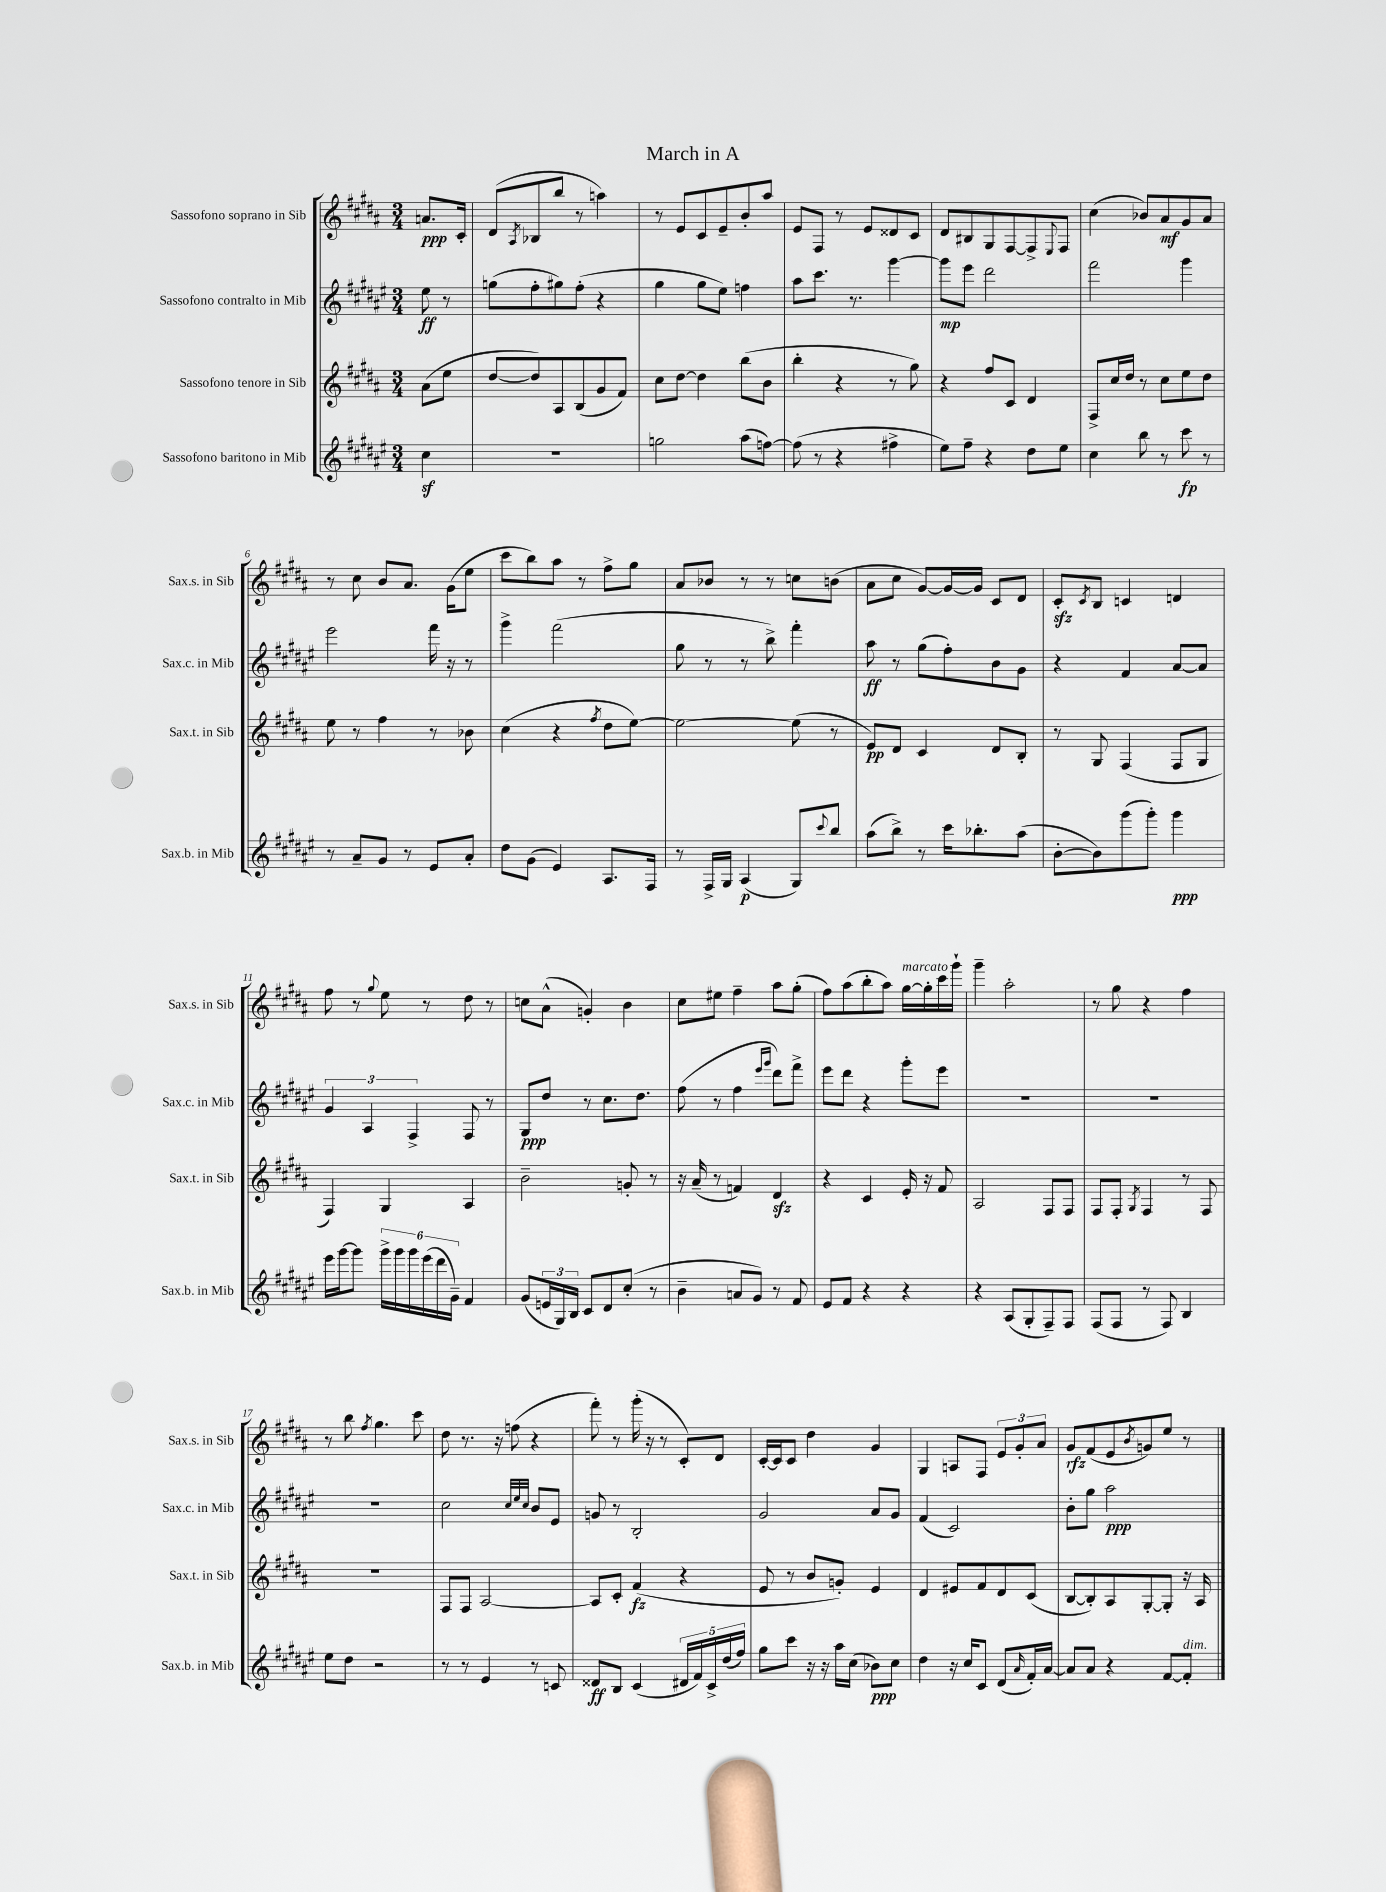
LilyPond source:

\header { title = "March in A" }
<<
\new StaffGroup <<
\new Staff = "s0" \with { instrumentName = "Sassofono soprano in Sib" shortInstrumentName = "Sax.s. in Sib" } {
    \clef treble \key b \major \numericTimeSignature \time 3/4 \partial 4
    a'8.\ppp cis'16-. |
    dis'8( \acciaccatura { ais8 } bes8 b''8 r8 a''4) |
    r8 e'8 cis'8 e'8-- b'8-. ais''8 |
    e'8 fis8 r8 e'8 disis'8 cis'8 |
    dis'8 bis8 gis8 fis8~ fis8-> \appoggiatura { e8 } fis8 |
    cis''4( bes'8) ais'8\mf gis'8 ais'8 |
    r8 cis''8 b'8 ais'8. gis'16( e''8 |
    cis'''8 b''8) ais''8 r8 fis''8-> gis''8 |
    ais'8 bes'8 r8 r8 c''8 b'8( |
    ais'8 cis''8 gis'8~) gis'16~ gis'16 cis'8 dis'8 |
    cis'8-.\sfz \acciaccatura { cis'8 } b8 c'4 d'4 |
    fis''8 r8 \appoggiatura { gis''8 } e''8 r8 dis''8 r8 |
    c''8 ais'8-^( g'4-.) b'4 |
    cis''8 eis''8 fis''4-- ais''8 gis''8-.( |
    fis''8) ais''8( b''8-. ais''8) gis''16~^\markup { \italic "marcato" } gis''16-. cis'''16 gis'''16-! |
    gis'''4-- ais''2-. |
    r8 gis''8 r4 fis''4 |
    r8 b''8 \acciaccatura { fis''8 } gis''4. cis'''8 |
    dis''8 r8. r16 f''8( r4 |
    fis'''8-.) r8 gis'''16-.( r16 r8 cis'8-.) dis'8 |
    cis'16~-. cis'16 cis'8 dis''4 gis'4 |
    gis4 a8 fis8 \tuplet 3/2 { e'8 gis'8-. ais'8 } |
    gis'8\rfz fis'8( e'8 \acciaccatura { b'8 } g'8) e''8 r8 \bar "|." |
}
\new Staff = "s1" \with { instrumentName = "Sassofono contralto in Mib" shortInstrumentName = "Sax.c. in Mib" } {
    \clef treble \key fis \major \numericTimeSignature \time 3/4 \partial 4
    eis''8\ff r8 |
    g''8( fis''8-. gis''8) fis''8-.( r4 |
    gis''4 gis''8 eis''8) f''4 |
    ais''8 cis'''8. r8. gis'''4~ |
    gis'''8\mp eis'''8 dis'''2 |
    fis'''2 gis'''4 |
    eis'''2 fis'''16 r16 r8 |
    gis'''4-> fis'''2( |
    gis''8 r8 r8 b''8->) fis'''4-. |
    ais''8\ff r8 gis''8( fis''8-.) b'8 gis'8 |
    r4 fis'4 ais'8~ ais'8 |
    \tuplet 3/2 { gis'4 ais4 fis4-> } fis8 r8 |
    gis8\ppp dis''8 r8 cis''8. dis''8. |
    fis''8( r8 fis''4 \grace { eis'''16 gis'''16 } dis'''8) fis'''8-> |
    eis'''8 dis'''8 r4 gis'''8-. eis'''8 |
    R2. |
    R2. |
    R2. |
    cis''2 \grace { cis''32 eis''32 cis''32 } b'8 eis'8 |
    g'8 r8 b2-. |
    gis'2 ais'8 gis'8 |
    fis'4( cis'2) |
    b'8-. gis''8 ais''2\ppp \bar "|." |
}
\new Staff = "s2" \with { instrumentName = "Sassofono tenore in Sib" shortInstrumentName = "Sax.t. in Sib" } {
    \clef treble \key b \major \numericTimeSignature \time 3/4 \partial 4
    ais'8( e''8 |
    dis''8~ dis''8) ais8 b8( gis'8 fis'8) |
    cis''8 dis''8~ dis''4 b''8( b'8 |
    b''4-. r4 r8 gis''8) |
    r4 fis''8 cis'8 dis'4 |
    fis8-> cis''16 dis''16 r8 cis''8 e''8 dis''8 |
    e''8 r8 fis''4 r8 bes'8 |
    cis''4( r4 \acciaccatura { fis''8 } dis''8 e''8~) |
    e''2~ e''8( r8 |
    e'8\pp) dis'8 cis'4 dis'8 b8-. |
    r8 gis8 fis4( fis8 gis8 |
    fis4) gis4 ais4 |
    b'2-- g'8-. r8 |
    r16 ais'16--( r8 f'4) dis'4\sfz |
    r4 cis'4 e'16-. r16 fis'8 |
    ais2 fis8 fis8 |
    fis8 fis8-. \acciaccatura { gis8 } fis4 r8 fis8 |
    R2. |
    fis8 fis8 ais2~ |
    ais8 cis'8-. fis'4\fz( r4 |
    e'8 r8 b'8 g'8-.) e'4 |
    dis'4 eis'8 fis'8 dis'8 cis'8( |
    b8~ b8-.) ais8 gis8~-. gis8-. r16 ais16 \bar "|." |
}
\new Staff = "s3" \with { instrumentName = "Sassofono baritono in Mib" shortInstrumentName = "Sax.b. in Mib" } {
    \clef treble \key fis \major \numericTimeSignature \time 3/4 \partial 4
    cis''4\sf |
    R2. |
    g''2 ais''8( f''8~) |
    f''8( r8 r4 fis''4-> |
    eis''8) fis''8-- r4 dis''8 eis''8 |
    cis''4 b''8 r8 cis'''8\fp r8 |
    r8 ais'8-- gis'8 r8 eis'8 ais'8-. |
    dis''8 gis'8( eis'4) ais8. fis16 |
    r8 fis16-> gis16 ais4\p( gis8) \appoggiatura { cis'''8 } b''8 |
    ais''8( b''8->) r8 cis'''16 bes''8.-. ais''8( |
    b'8~-. b'8) gis'''8( gis'''8-.) gis'''4\ppp |
    eis'''16 gis'''16~ gis'''8 \tuplet 6/4 { gis'''16-> gis'''16 gis'''16 eis'''16( dis'''16 gis'16--) } fis'4 |
    gis'8( \tuplet 3/2 { e'16 gis16) b16 } cis'8 dis'8 cis''8-.( r8 |
    b'4-- a'8 gis'8) r8 fis'8 |
    eis'8 fis'8 r4 r4 |
    r4 ais8( gis8-. fis8--) fis8 |
    fis8( fis8 r8 fis8) b4 |
    eis''8 dis''8 r2 |
    r8 r8 eis'4 r8 c'8 |
    disis'8\ff b8 cis'4( \tuplet 5/4 { dis'16 fis'16) cis'16-> dis''16( fis''16) } |
    gis''8 cis'''8 r16 r16 ais''16 cis''16( bes'8\ppp) cis''8 |
    dis''4 r16 cis''16 cis'8 dis'8( \grace { ais'16 } fis'16-.) ais'16~ |
    ais'8 ais'8 r4 fis'8~ fis'8-.^\markup { \italic "dim." } \bar "|." |
}
>>
>>
